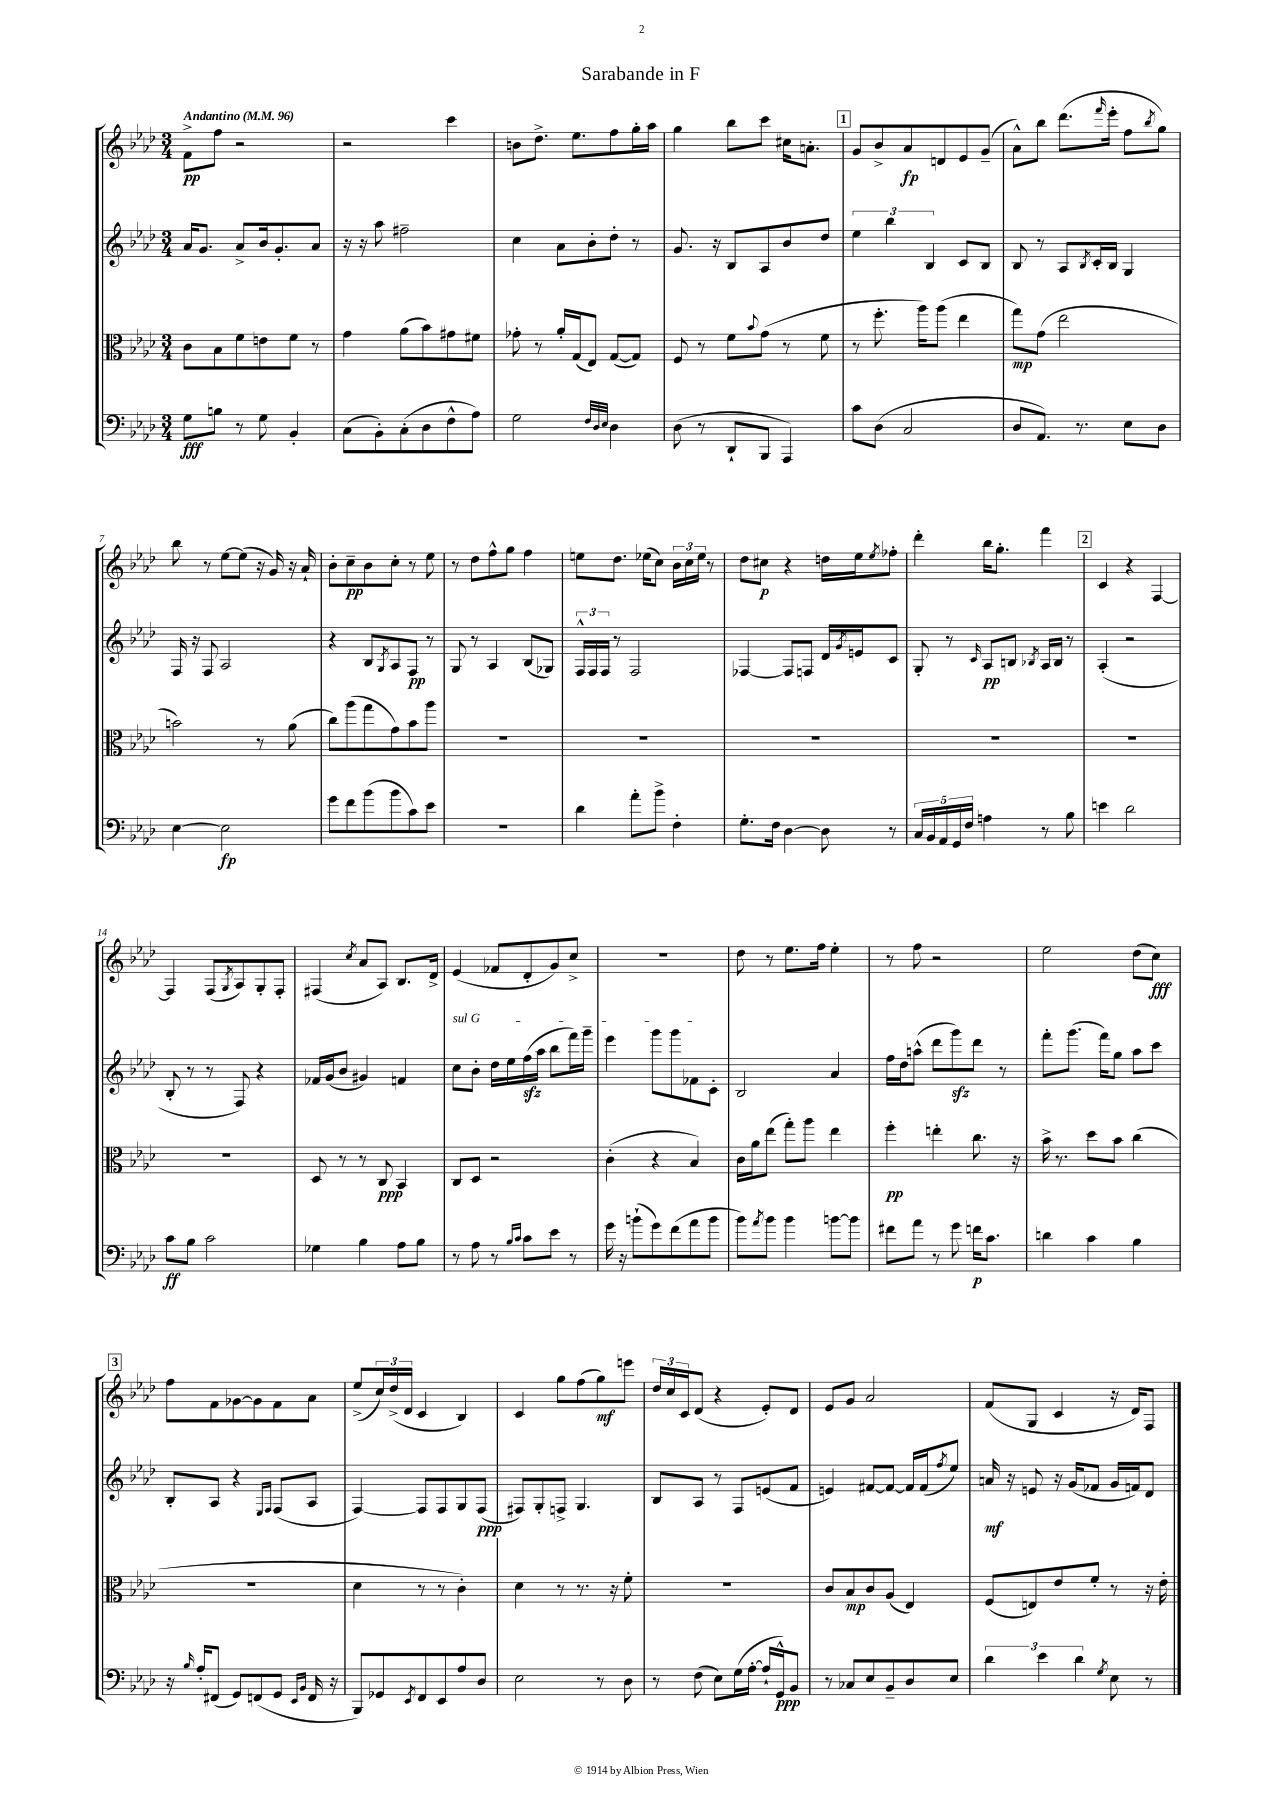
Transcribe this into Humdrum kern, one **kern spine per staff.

**kern	**kern	**kern	**kern
*staff4	*staff3	*staff2	*staff1
*clefF4	*clefC3	*clefG2	*clefG2
*k[b-e-a-d-]	*k[b-e-a-d-]	*k[b-e-a-d-]	*k[b-e-a-d-]
*M3/4	*M3/4	*M3/4	*M3/4
*MM96	*MM96	*MM96	*MM96
8G	8c	16a-	8f^
.	.	8.g	.
8B	8B-	.	8ff
8r	8f	8a-^	2r
8G	8e	16b-	.
.	.	8.g'	.
4BB-'	8f	.	.
.	8r	8a-	.
=	=	=	=
(8C	4g	16r	2r
.	.	16r	.
8BB-')	.	8aa-	.
(8C'	(8a-	2ff#~	.
8D-	8b-)	.	.
8F^^	8g#	.	4ccc
8A-)	8f#	.	.
=	=	=	=
2G	8g-'	4cc	8b
.	8r	.	8.dd-^
.	16a-'	8a-	.
.	(16G	.	8.ee-
.	8E-)	8b-'	.
32qqF	.	.	.
32qqD-	.	.	.
32qqE-	.	.	.
4D-	([8G	8dd-'	8ff
.	8G])	8r	16gg'
.	.	.	16aa-
=	=	=	=
(8D-	8F	8.g	4gg
8r	8r	.	.
.	.	16r	.
8DD-`	8f	8B-	8bb-
.	8qqb-	.	.
8BBB-	(8g	8A-	8ccc
4AAA-)	8r	8b-	16cc#
.	.	.	8.a'
.	8f	8dd-	.
=	=	=	=
8c	8r	6ee-	8g
(8D-	8.ff'	.	8b-^
.	.	6bb-	.
2C	.	.	8a-
.	16aa-)	.	.
.	.	6B-	.
.	(8aa-	.	8d
.	4ee-	8c	8e-
.	.	8B-	(8g~
=	=	=	=
8D-	8gg)	8B-	8a-^^)
8.AA-)	(8g	8r	8bb-
.	2ee-	8A-	(8.ddd-
8.r	.	.	.
.	.	8qB-	.
.	.	16c'	.
.	.	.	16qqfff
.	.	16B-	16eee-'
8E-	.	4G	8ff
.	.	.	8qbb-
8D-	.	.	8gg)
=	=	=	=
[4E-	2b)	16F	8bb-
.	.	16r	.
.	.	8F	8r
2E-]	.	2A-	[8ee-
.	.	.	(8ee-]
.	8r	.	16r
.	.	.	16g)
.	(8a-	.	16r
.	.	.	16a-`
=	=	=	=
8g	8cc)	4r	8b-'
8f	(8aa-	.	8cc~
(8b-	8gg	8B-	8b-
.	.	8qG	.
8b-	8g)	8A-	8cc'
8c)	8b-	8F	8r
8e-	8aa-	8r	8ee-
=	=	=	=
2.r	2.r	8G	8r
.	.	8r	8dd-
.	.	4A-	8ff^^
.	.	.	8gg
.	.	(8B-	4ff
.	.	8G-)	.
=	=	=	=
4d-	2.r	24F^^	8ee
.	.	24F	.
.	.	24F	.
.	.	8r	8.dd-
8a-'	.	2F	.
.	.	.	(16ee-
8b-^	.	.	8cc)
4F'	.	.	24b-
.	.	.	24cc
.	.	.	24ee-
.	.	.	8r
=	=	=	=
8.G'	2.r	[4F-	8dd-
.	.	.	8cc#
16F	.	.	.
[4D-	.	8F-]	4r
.	.	8F	.
8D-]	.	16d-	16dd
.	.	8qg	.
.	.	16e	16ee-
.	.	.	8qee-
8r	.	8c	8ff-'
=	=	=	=
20C	2.r	8G'	4ddd-'
20BB-	.	.	.
20AA-	.	.	.
.	.	8r	.
20GG	.	.	.
20F	.	.	.
.	.	16qqc	.
4A	.	8A-	16bb-
.	.	.	8.gg'
.	.	8B	.
.	.	8qB-	.
8r	.	16A-	4fff
.	.	16B-	.
8B-	.	8r	.
=	=	=	=
4e	2.r	(4A-'	4c
2d-	.	2r	4r
.	.	.	[4F
=	=	=	=
8c	2.r	8B-'	4F]
8B-	.	8r	.
2c	.	8r	(8F
.	.	.	8qG
.	.	8F)	8A-)
.	.	4r	8G'
.	.	.	8F'
=	=	=	=
4G-	8D-	16f-	(4F#
.	.	(16g	.
.	8r	8b-	.
.	.	.	8qcc
4B-	8r	4g#)	8a-
.	8C	.	8A-)
8A-	4BB-	4f	8.B-
8B-	.	.	.
.	.	.	16d-^
=	=	=	=
8r	8C	8cc	(4e-
8A-	8D-	8b-'	.
8r	2r	16dd-	8f-
.	.	16ee-	.
16qqB-	.	.	.
16qqc	.	.	.
8c	.	(16ff	8d-'
.	.	16aa-	.
8e-	.	8bb-	8g)
8r	.	16fff)	8cc^
.	.	16ggg~	.
=	=	=	=
16g	(4c'	4eee-	2.r
16r	.	.	.
(8b`	.	.	.
8g)	4r	8ggg	.
(8f	.	8ggg	.
8a-	4B-)	8f-	.
8b	.	8c'	.
=	=	=	=
8b-)	16c	2B-	8dd-
.	16a-	.	.
8qa-	.	.	.
8b-	(8ee-	.	8r
4b-	8gg')	.	8.ee-
.	8aa-	.	.
.	.	.	16ff
[8b	4ee-	4a-	4ee-'
8b]	.	.	.
=	=	=	=
8f#	4ff'	16ff	8r
.	.	16dd-	.
8a-	.	(8aa^^	8ff
8r	4ee'	8ddd-	2r
8g	.	8ggg)	.
16f	8.cc	8ddd-	.
8.c	.	.	.
.	.	8r	.
.	16r	.	.
=	=	=	=
4d	16b-^	8fff'	2ee-
.	8.r	.	.
.	.	(8.ggg	.
4c	8dd-	.	.
.	.	16fff)	.
.	8b-	8gg	.
4B-	(4cc	8aa-	(8dd-
.	.	8ccc	8cc)
=	=	=	=
16r	2.r	8B-'	8ff
16qqB-	.	.	.
16A-'	.	.	.
(8FF#	.	8A-	8f
8GG)	.	4r	[8g-
(8FF	.	.	8g-]
.	.	16qqE-	.
.	.	16qqF	.
8GG	.	(8F	8f
16qqEE-	.	.	.
16qqBB-	.	.	.
16FF	.	8A-	8a-
16r	.	.	.
=	=	=	=
8BBB-)	4d-	[4F)	(8ee-^
8GG-	.	.	24cc)
.	.	.	(24dd-^
.	.	.	24d-
8qEE-	.	.	.
8FF	8r	8F]	4c
8EE-	8r	8F	.
8A-	4c')	8G	4B-)
8D-	.	(8F	.
=	=	=	=
2E-	4d-	8F#)	4c
.	.	8G'	.
.	8r	8F^	8gg
.	8.r	4.G	(8ff
8r	.	.	8gg)
.	16r	.	.
8D-	8f'	.	8eee
=	=	=	=
8r	2.r	8B-	24dd-
.	.	.	24cc
.	.	.	24c
(8F	.	8A-	(8d-
8E-)	.	8r	4r
(16G	.	8F	.
[16A-'	.	.	.
16A-`]	.	(8e	8e-')
16GG^^)	.	.	.
8BB-	.	8f	8d-
=	=	=	=
8r	8c	4e)	8e-
8C-	8B-	.	8g
8E-	8c	[8f#	2a-
8BB-~	(8A-	8f#_	.
8D-	4E-)	16f#]	.
.	.	(16f#	.
.	.	8qff	.
8E-	.	8ee-)	.
=	=	=	=
6d-	(8F	16a	(8f
.	.	16r	.
.	8E)	8e	8G
6e-	.	.	.
.	8e-	16r	4c
.	.	(16g	.
6d-	.	.	.
.	8f'	8f-	.
8qG	.	.	.
8E-	8r	16g	16r
.	.	16f)	16d-)
8r	16r	8d-	8F
.	16e-'	.	.
==	==	==	==
*-	*-	*-	*-
